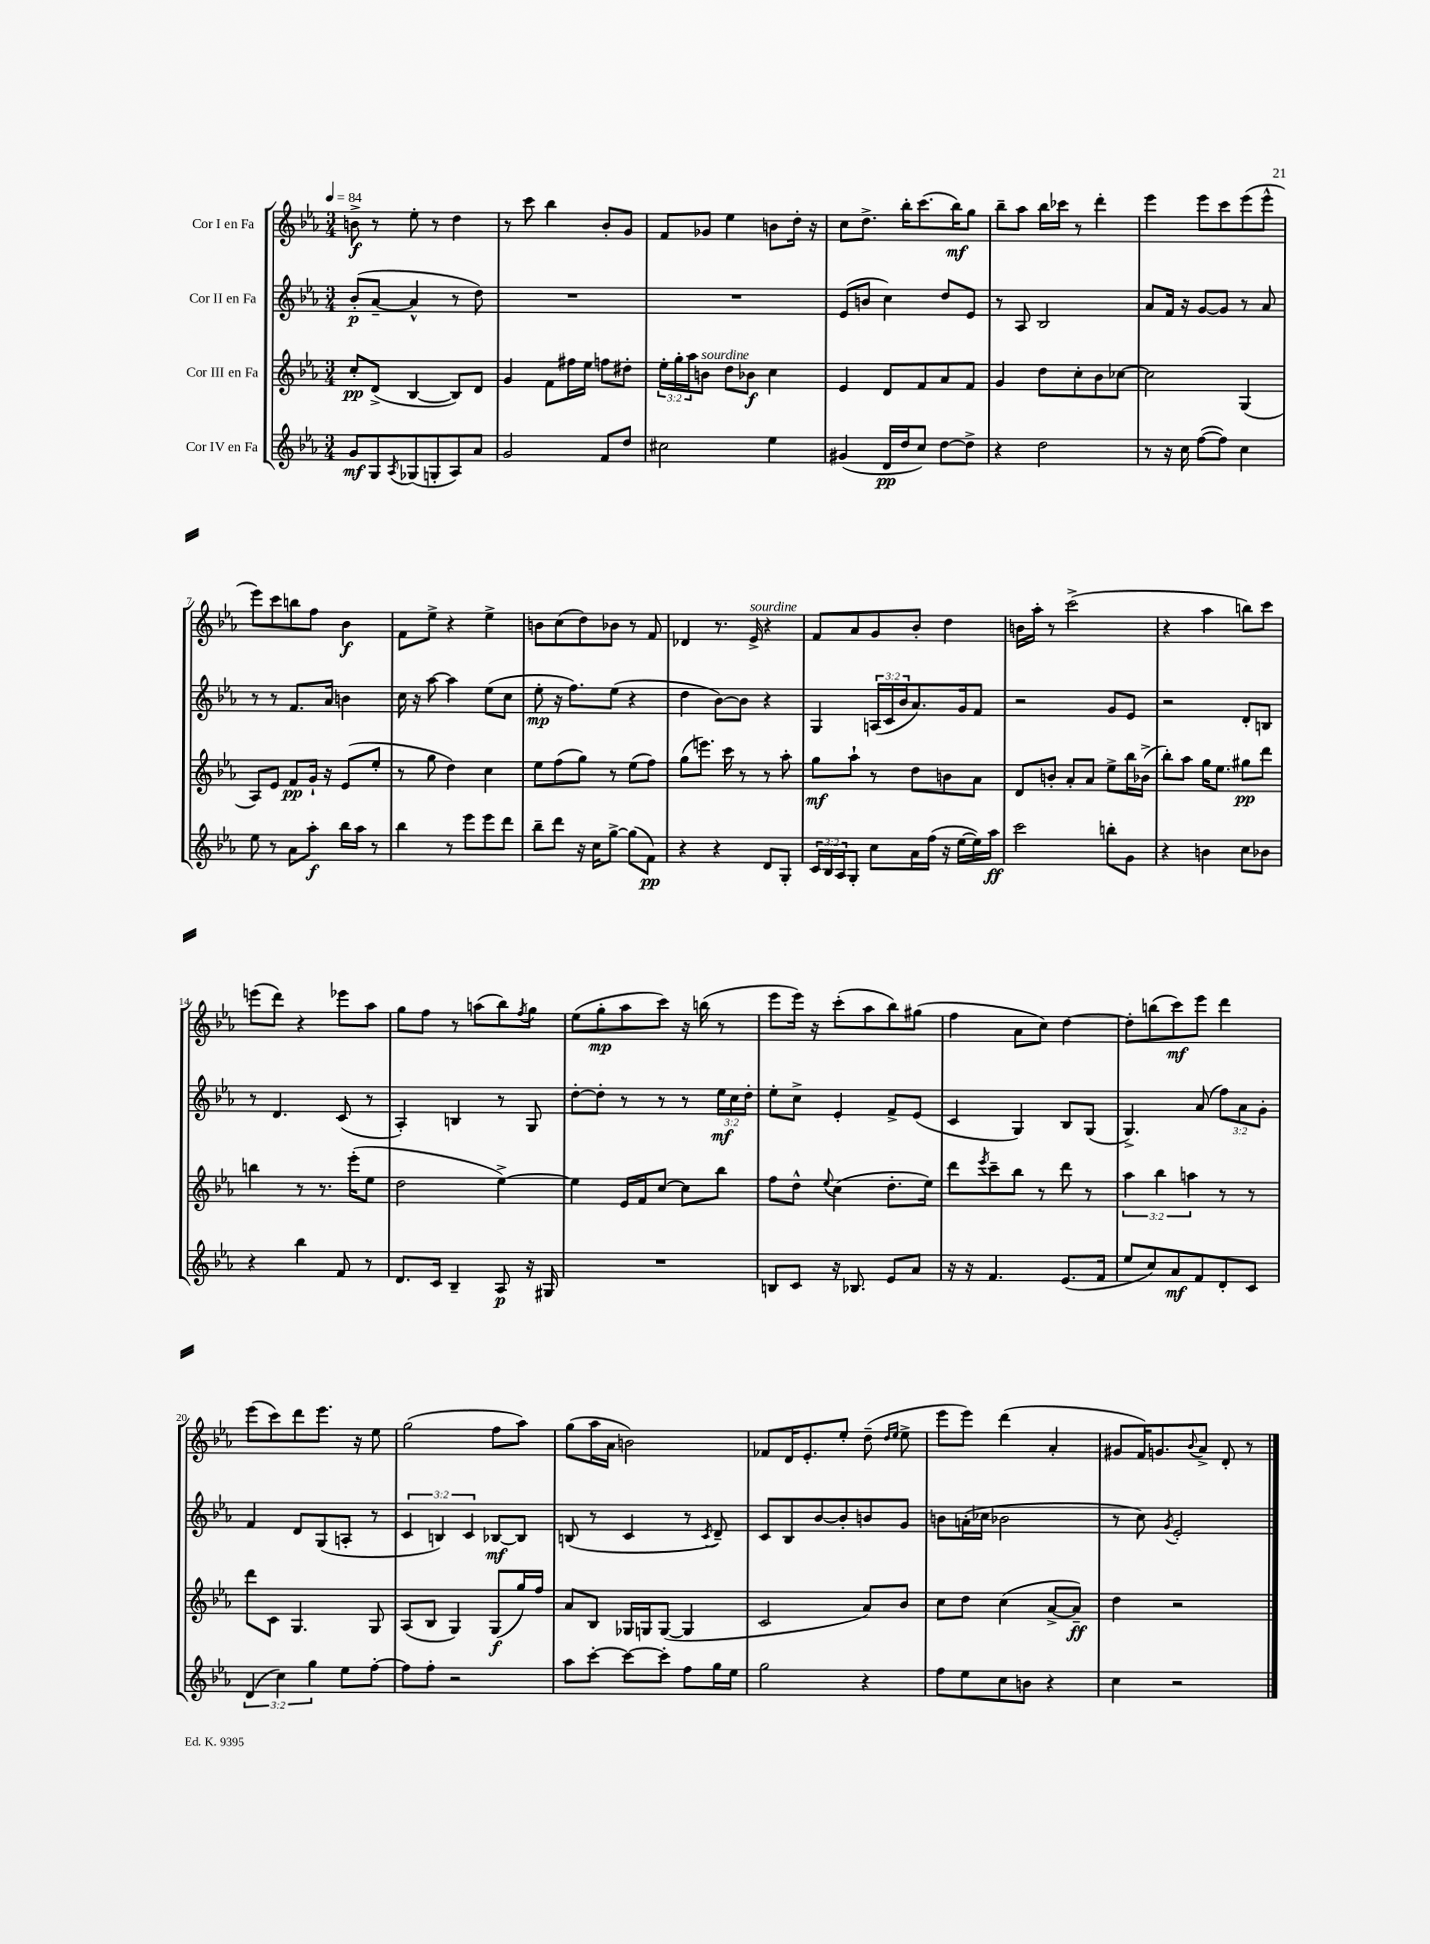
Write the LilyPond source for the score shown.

<<
\new StaffGroup <<
\new Staff = "s0" \with { instrumentName = "Cor I en Fa" } {
    \clef treble \key ees \major \numericTimeSignature \time 3/4 \tempo 4 = 84
    b'8->\f r8 ees''8-. r8 d''4 |
    r8 c'''8 bes''4 bes'8-. g'8 |
    f'8 ges'8 ees''4 b'8 d''16-. r16 |
    c''8 d''8.-> bes''16-. c'''8.( bes''16\mf) g''8 |
    bes''8-- aes''8 bes''16 ces'''16 r8 d'''4-. |
    ees'''4 ees'''8 c'''8 ees'''8( ees'''8-^ |
    ees'''8) c'''8 b''8 f''8 bes'4\f |
    f'8 ees''8-> r4 ees''4-> |
    b'8 c''8( d''8) bes'8 r8 f'8 |
    des'4 r8. ees'16->^\markup { \italic "sourdine" } r4 |
    f'8 aes'8 g'8 bes'8-. d''4 |
    b'16 aes''16-. r8 c'''2->( |
    r4 aes''4 b''8) c'''8 |
    e'''8( d'''8) r4 ees'''8 aes''8 |
    g''8 f''8 r8 a''8( bes''8) \acciaccatura { f''8 } g''8 |
    ees''8( g''8-.\mp aes''8 c'''8) r16 b''16( r8 |
    ees'''8 ees'''16) r16 c'''8-.( aes''8 bes''8) gis''8( |
    f''4 aes'8 c''8) d''4~ |
    d''8-. b''8( c'''8\mf) ees'''8 d'''4 |
    ees'''8( c'''8) d'''8 ees'''8. r16 ees''8 |
    g''2( f''8 aes''8) |
    g''8( aes''16 aes'16 b'2) |
    fes'8 d'16 ees'8.-. ees''8-. d''8--( \grace { d''16 ees''16 } ees''8-> |
    ees'''8 ees'''8) d'''4( aes'4-. |
    gis'8 f'16) g'8. \appoggiatura { bes'8 } aes'8-> d'8-. r8 \bar "|." |
}
\new Staff = "s1" \with { instrumentName = "Cor II en Fa" } {
    \clef treble \key ees \major \numericTimeSignature \time 3/4 \override Staff.TupletNumber.text = #tuplet-number::calc-fraction-text
    bes'8-.\p( aes'8~-- aes'4-^ r8 d''8) |
    R2. |
    R2. |
    ees'8( b'8 c''4) d''8 ees'8 |
    r8 aes8 bes2 |
    aes'8 f'16 r16 g'8~ g'8 r8 aes'8 |
    r8 r8 f'8. aes'16 b'4 |
    c''16 r16 aes''8~ aes''4 ees''8( c''8 |
    ees''8-.\mp r16 f''8.) ees''8( r4 |
    d''4 bes'8~) bes'8 r4 |
    g4 \tuplet 3/2 { a16( c'16 bes'16 } aes'8.) g'16 f'8 |
    r2 g'8 ees'8 |
    r2 d'8-. b8 |
    r8 d'4. c'8( r8 |
    aes4-.) b4 r8 g8 |
    d''8~-. d''8-. r8 r8 r8 \tuplet 3/2 { ees''16\mf c''16 d''16-. } |
    ees''8-. c''8-> ees'4-. f'8-> ees'8( |
    c'4 g4) bes8 g8( |
    g4.->) aes'8( \tuplet 3/2 { f''8) aes'8 g'8-. } |
    f'4 d'8 g8( a8-. r8 |
    \tuplet 3/2 { c'4 b4) c'4 } bes8~\mf bes8 |
    b8( r8 c'4 r8 \acciaccatura { c'8 } d'8--) |
    c'8 bes8 bes'8~ bes'8-. b'8 g'8 |
    b'8 a'16-.( ces''16 bes'2 |
    r8 c''8) \acciaccatura { g'8 } ees'2-. \bar "|." |
}
\new Staff = "s2" \with { instrumentName = "Cor III en Fa" } {
    \clef treble \key ees \major \numericTimeSignature \time 3/4 \override Staff.TupletNumber.text = #tuplet-number::calc-fraction-text
    c''8-.\pp d'8->( bes4~ bes8) d'8 |
    g'4 f'8 fis''16 ees''16 f''8 dis''8-. |
    \tuplet 3/2 { ees''16-. g''16-. aes''16 } b'8^\markup { \italic "sourdine" } d''8 bes'8\f c''4 |
    ees'4 d'8 f'8 aes'8 f'8 |
    g'4 d''8 c''8-. bes'8 ces''8~ |
    ces''2 g4( |
    aes8) ees'8 f'8\pp g'16-! r16 ees'8( ees''8-. |
    r8 g''8 d''4) c''4 |
    ees''8 f''8( g''8) r8 ees''8( f''8) |
    g''8( e'''8.) c'''16 r8 r8 aes''8-. |
    g''8\mf aes''8-! r8 d''8 b'8 aes'8 |
    d'8 b'8-. aes'8-. aes'8 ees''8-> bes''16 bes'16->( |
    bes''8-.) aes''8 g''16 ees''8. gis''8\pp d'''8 |
    b''4 r8 r8. ees'''16-.( ees''8 |
    d''2 ees''4~->) |
    ees''4 ees'16 f'16 c''8~ c''8 bes''8 |
    f''8 d''8-^ \appoggiatura { ees''8 } c''4( d''8.-. ees''16) |
    d'''8 \acciaccatura { ees'''8 } c'''8-- bes''8 r8 d'''8 r8 |
    \tuplet 3/2 { aes''4 bes''4 a''4 } r8 r8 |
    d'''8 c'8 g4. g8 |
    aes8( bes8 g4) g8\f( g''16) f''16 |
    aes'8 bes8 ges16 g16 g8~( g4 |
    c'2 aes'8) bes'8 |
    c''8 d''8 c''4( aes'8~-> aes'8--\ff) |
    d''4 r2 \bar "|." |
}
\new Staff = "s3" \with { instrumentName = "Cor IV en Fa" } {
    \clef treble \key ees \major \numericTimeSignature \time 3/4 \override Staff.TupletNumber.text = #tuplet-number::calc-fraction-text
    g'8\mf g8 \acciaccatura { aes8 } ges8( g8-. aes8) aes'8 |
    g'2 f'8 d''8 |
    cis''2 ees''4 |
    gis'4( d'16\pp d''16 c''8) d''8~ d''8-> |
    r4 d''2 |
    r8 r16 c''16 f''8~( f''8) c''4 |
    ees''8 r8 aes'8 aes''8-.\f bes''16 aes''16 r8 |
    bes''4 r8 ees'''8 ees'''8 d'''8 |
    bes''8-- d'''8 r16 c''16 g''8~-> g''8( f'8\pp) |
    r4 r4 d'8 g8-. |
    \tuplet 3/2 { c'16 bes16 aes16 } g8-. c''8 aes'16 f''16( r16 ees''16~ ees''16) aes''16\ff |
    c'''2 b''8-. g'8 |
    r4 b'4 c''8 bes'8 |
    r4 bes''4 f'8 r8 |
    d'8. c'16 bes4-- aes8\p r16 gis16 |
    R2. |
    b8 c'8 r16 bes8. ees'8 aes'8 |
    r16 r16 f'4. ees'8.( f'16 |
    ees''8 c''8) aes'8\mf f'8 d'8-. c'8 |
    \tuplet 3/2 { d'4( c''4) g''4 } ees''8 f''8~-. |
    f''8 f''8-. r2 |
    aes''8 c'''8~-. c'''8~ c'''8-. f''8 g''16 ees''16 |
    g''2 r4 |
    f''8 ees''8 c''8 b'8 r4 |
    c''4 r2 \bar "|." |
}
>>
>>
